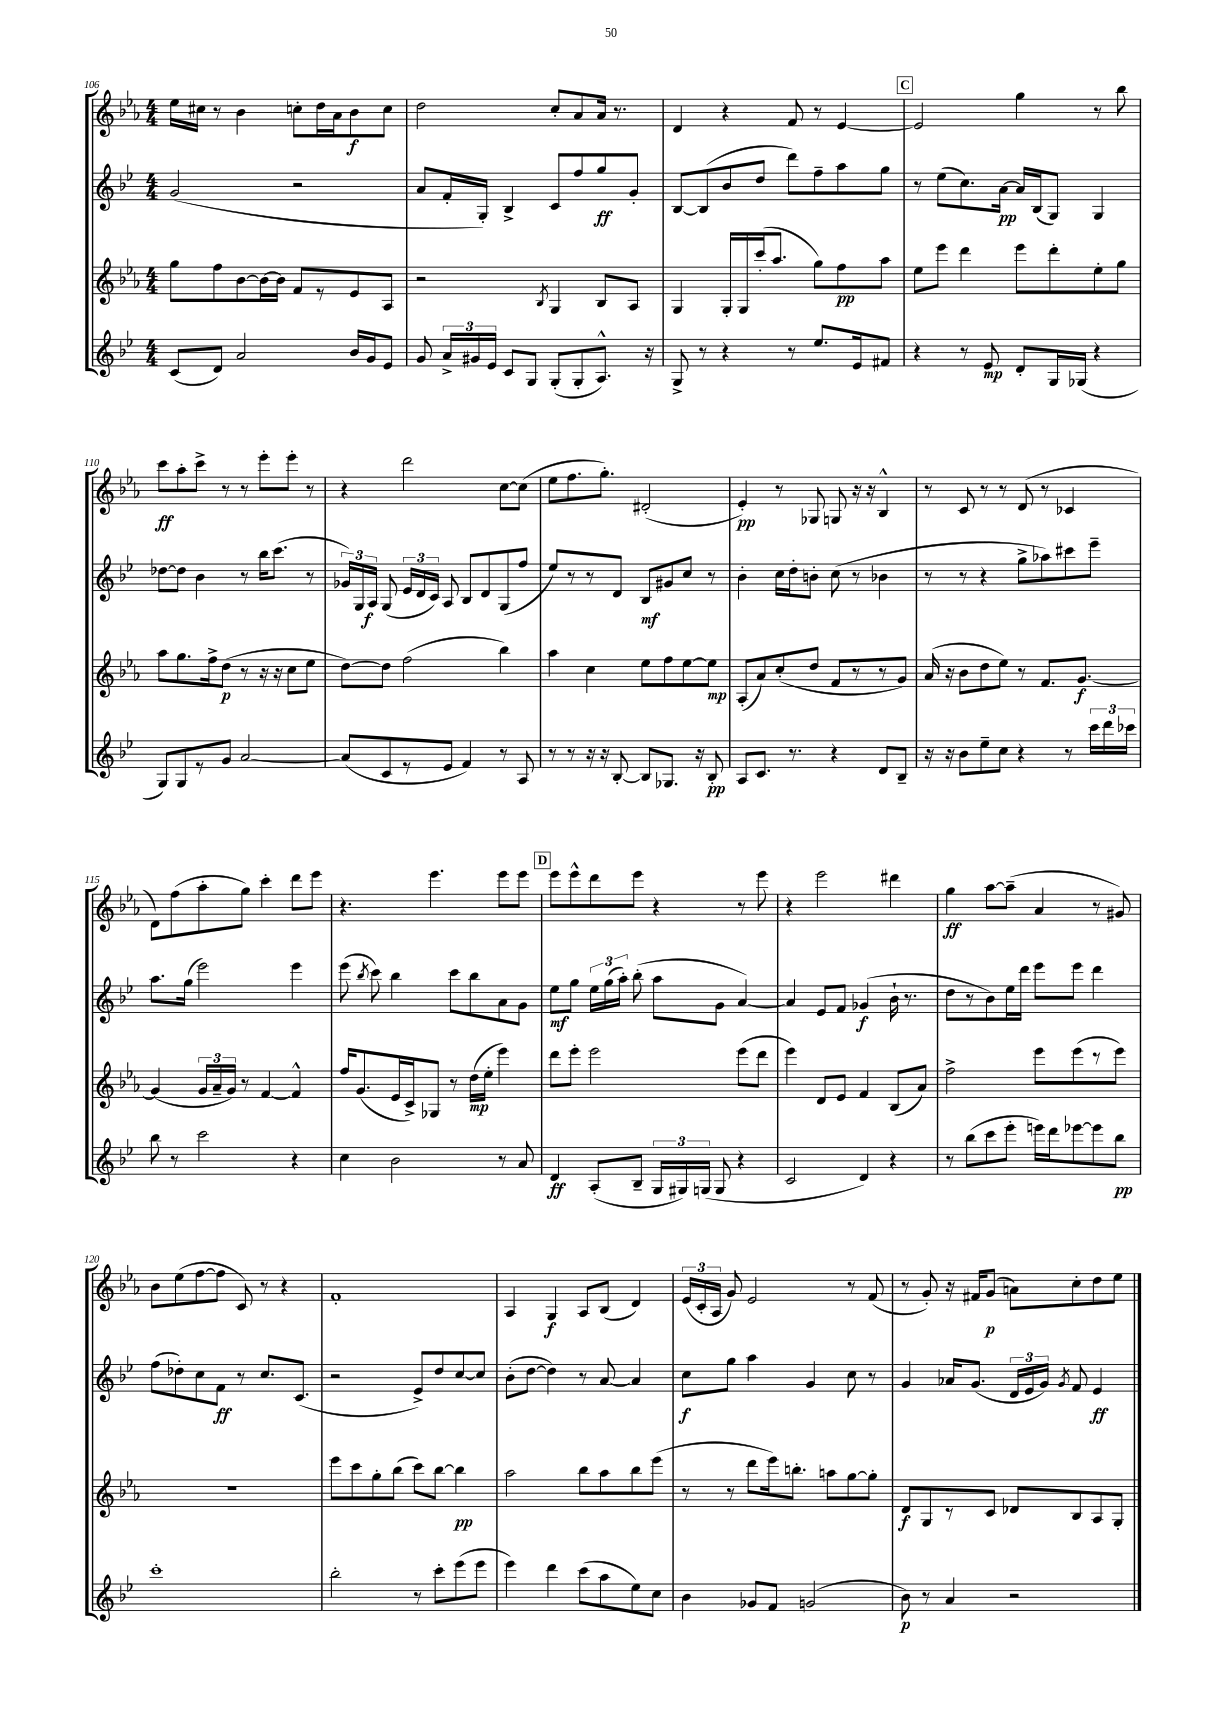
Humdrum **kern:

**kern	**dynam	**kern	**dynam	**kern	**dynam	**kern	**dynam
*part4	*part4	*part3	*part3	*part2	*part2	*part1	*part1
*staff4	*staff4	*staff3	*staff3	*staff2	*staff2	*staff1	*staff1
*clefG2	*	*clefG2	*	*clefG2	*	*clefG2	*
*k[b-e-]	*	*k[b-e-a-]	*	*k[b-e-]	*	*k[b-e-a-]	*
*M4/4	*	*M4/4	*	*M4/4	*	*M4/4	*
=106	=106	=106	=106	=106	=106	=106	=106
(8c/L	.	8gg\L	.	(2g/	.	16ee-\LL	.
.	.	.	.	.	.	16cc#X\JJ	.
8d/J)	.	8ff\	.	.	.	8r	.
2a/	.	[8b-\	.	.	.	4b-\	.
.	.	16b-\L_	.	.	.	.	.
.	.	16b-\JJ]	.	.	.	.	.
.	.	8f/L	.	2r	.	8ccn'\L	.
.	.	8r	.	.	.	16dd\L	.
.	.	.	.	.	.	16a-\J	.
16b-/LL	.	8e-/	.	.	.	8b-\	f
16g/J	.	.	.	.	.	.	.
8e-/J	.	8A-/J	.	.	.	8cc\J	.
=107	=107	=107	=107	=107	=107	=107	=107
8g/	.	2r	.	8a/L	.	2dd\	.
24a^/LL	.	.	.	16f'/L	.	.	.
24g#X/	.	.	.	.	.	.	.
.	.	.	.	16G'/JJ)	.	.	.
24e-/JJ	.	.	.	.	.	.	.
8c/L	.	.	.	4B-^/	.	.	.
8G/J	.	.	.	.	.	.	.
.	.	8qB-/	.	.	.	.	.
(8G'/L	.	4G/	.	8c/L	.	8cc'/L	.
8G'/	.	.	.	8ff/	.	8a-/	.
8.A^^/J)	.	8B-/L	.	8gg/	ff	16a-/Jk	.
.	.	.	.	.	.	8.r	.
.	.	8A-/J	.	8g'/J	.	.	.
16r	.	.	.	.	.	.	.
=108	=108	=108	=108	=108	=108	=108	=108
8G^/	.	4G/	.	[8B-/L	.	4d/	.
8r	.	.	.	(8B-/]	.	.	.
4r	.	16G'/LL	.	8b-/	.	4r	.
.	.	16G/	.	.	.	.	.
.	.	(16ccc'/J	.	8dd/J	.	.	.
.	.	8.aa-/J	.	.	.	.	.
8r	.	.	.	8ddd\L)	.	8f/	.
8.ee-/L	.	8gg\L)	.	8ff~\	.	8r	.
.	.	8ff\	pp	8aa\	.	[4e-/	.
16e-/k	.	.	.	.	.	.	.
8f#X/J	.	8aa-\J	.	8gg\J	.	.	.
!!LO:REH:place=s1:t=C
=109	=109	=109	=109	=109	=109	=109	=109
4r	.	8ee-\L	.	8r	.	2e-/]	.
.	.	8eee-\J	.	(8ee-\L	.	.	.
8r	.	4ddd\	.	8.cc\)	.	.	.
8e-/	mp	.	.	.	.	.	.
.	.	.	.	[16a\Jk	pp	.	.
8d'/L	.	8eee-\L	.	16a/LL]	.	4gg\	.
.	.	.	.	(16B-/J	.	.	.
16G/L	.	8ddd'\	.	8G/J)	.	.	.
(16G-X/JJ	.	.	.	.	.	.	.
4r	.	8ee-'\	.	4G/	.	8r	.
.	.	8gg\J	.	.	.	8bb-\	.
!!LO:LB:g=z
=110	=110	=110	=110	=110	=110	=110	=110
8G/L)	.	8aa-\L	.	[8dd-X\L	.	8ccc\L	ff
8G/	.	8.gg\	.	8dd-\J]	.	8aa-'\	.
8r	.	.	.	4b-\	.	8ccc^\J	.
.	.	16ff^\k	.	.	.	.	.
8g/J	.	(8dd\J	p	.	.	8r	.
[2a/	.	8r	.	8r	.	8r	.
.	.	16r	.	16bb-\KL	.	8eee-'\L	.
.	.	16r	.	(8.ccc\J	.	.	.
.	.	8cc\L	.	.	.	8eee-'\J	.
.	.	8ee-\J	.	8r	.	8r	.
=111	=111	=111	=111	=111	=111	=111	=111
(8a/L]	.	[8dd\L)	.	24g-X/LL)	.	4r	.
.	.	.	.	24G/	.	.	.
.	.	.	.	24A/JJ	f	.	.
8c/	.	8dd\J]	.	(8G/	.	.	.
8r	.	(2ff\	.	24e-/LL	.	2ddd\	.
.	.	.	.	24d/	.	.	.
.	.	.	.	24c/JJ)	.	.	.
8e-/J	.	.	.	8A/	.	.	.
4f/)	.	.	.	8B-/L	.	.	.
.	.	.	.	8d/	.	.	.
8r	.	4bb-\)	.	(8G/	.	[8cc\L	.
8A/	.	.	.	8ff/J	.	(8cc\J]	.
=112	=112	=112	=112	=112	=112	=112	=112
8r	.	4aa-\	.	8ee-/L)	.	8ee-\L	.
8r	.	.	.	8r	.	8.ff\	.
16r	.	4cc\	.	8r	.	.	.
16r	.	.	.	.	.	8.gg'\J)	.
[8B-'/	.	.	.	8d/J	.	.	.
8B-/L]	.	8ee-\L	.	8B-/L	mf	(2d#X'/	.
8.G-X/J	.	8ff\	.	8g#X/	.	.	.
.	.	[8ee-\	.	8cc/J	.	.	.
16r	.	.	.	.	.	.	.
8B-'/	pp	8ee-\J]	mp	8r	.	.	.
=113	=113	=113	=113	=113	=113	=113	=113
8A/L	.	(8A-'/L	.	4b-'\	.	4e-'/)	pp
8.c/J	.	8a-/)	.	.	.	.	.
.	.	(8cc'/	.	16cc\LL	.	8r	.
8.r	.	.	.	16dd'\J	.	.	.
.	.	8dd/J	.	8bn'\J	.	8G-X/	.
4r	.	8f/L	.	(8cc\	.	8Gn/	.
.	.	8r	.	8r	.	16r	.
.	.	.	.	.	.	16r	.
8d/L	.	8r	.	4b-X\	.	4B-^^/	.
8B-~/J	.	8g/J)	.	.	.	.	.
=114	=114	=114	=114	=114	=114	=114	=114
16r	.	(16a-/	.	8r	.	8r	.
16r	.	16r	.	.	.	.	.
8b-\L	.	8b-\L	.	8r	.	8c/	.
8ee-~\	.	8dd\	.	4r	.	8r	.
8cc\J	.	8ee-\J)	.	.	.	8r	.
4r	.	8r	.	8gg^\L	.	(8d/	.
.	.	8.f/L	.	8aa-X\)	.	8r	.
8r	.	.	.	8ccc#X\	.	4c-X/	.
.	.	[8.g/J	f	.	.	.	.
24ccc\LL	.	.	.	8eee-~\J	.	.	.
24ddd\	.	.	.	.	.	.	.
24ccc-X\JJ	.	.	.	.	.	.	.
!!LO:LB:g=z
=115	=115	=115	=115	=115	=115	=115	=115
8bb-\	.	(4g/]	.	8.aa\L	.	8d\L)	.
8r	.	.	.	.	.	(8ff\	.
.	.	.	.	(16gg\Jk	.	.	.
2ccc\	.	24g/LL	.	2eee-\)	.	8aa-'\	.
.	.	24a-~/	.	.	.	.	.
.	.	24g/JJ)	.	.	.	.	.
.	.	8r	.	.	.	8gg\J)	.
.	.	[4f/	.	.	.	4ccc'\	.
4r	.	4f^^/]	.	4eee-\	.	8ddd\L	.
.	.	.	.	.	.	8eee-\J	.
=116	=116	=116	=116	=116	=116	=116	=116
4cc\	.	16ff/KL	.	(8eee-\	.	4.r	.
.	.	(8.g/	.	.	.	.	.
.	.	.	.	8qbb-/	.	.	.
.	.	.	.	8ccc\)	.	.	.
2b-\	.	16e-/L	.	4bb-\	.	.	.
.	.	16c^/J)	.	.	.	.	.
.	.	8G-X/J	.	.	.	4.eee-\	.
.	.	8r	.	8ccc\L	.	.	.
.	.	(16dd\LL	mp	8bb-\	.	.	.
.	.	16ee-'\JJ	.	.	.	.	.
8r	.	4eee-\)	.	8a\	.	8eee-\L	.
8a/	.	.	.	8g\J	.	8eee-\J	.
!!LO:REH:place=s1:t=D
=117	=117	=117	=117	=117	=117	=117	=117
4d/	ff	8ddd\L	.	8ee-\L	mf	8eee-\L	.
.	.	8eee-'\J	.	8gg\J	.	8eee-^^\	.
(8A'/L	.	2eee-\	.	24ee-\LL	.	8ddd\	.
.	.	.	.	(24gg\	.	.	.
.	.	.	.	24aa'\JJ)	.	.	.
8B-~/J	.	.	.	(8bb-'\	.	8eee-\J	.
24G/LL	.	.	.	8aa\L	.	4r	.
24G#X/)	.	.	.	.	.	.	.
(24Gn/JJ	.	.	.	.	.	.	.
8G/	.	.	.	8g\J	.	.	.
4r	.	(8eee-\L	.	[4a/)	.	8r	.
.	.	8ddd\J	.	.	.	8eee-\	.
=118	=118	=118	=118	=118	=118	=118	=118
2c/	.	4eee-\)	.	4a/]	.	4r	.
.	.	8d/L	.	8e-/L	.	2eee-\	.
.	.	8e-/J	.	8f/J	.	.	.
4d/)	.	4f/	.	(4g-X/	f	.	.
4r	.	(8B-/L	.	16b-`\	.	4ddd#X\	.
.	.	.	.	8.r	.	.	.
.	.	8a-/J)	.	.	.	.	.
=119	=119	=119	=119	=119	=119	=119	=119
8r	.	2ff^\	.	8dd\L	.	4gg\	ff
(8bb-\L	.	.	.	8r	.	.	.
8ccc\	.	.	.	8b-\)	.	[8aa-\L	.
8eee-'\J	.	.	.	16ee-\L	.	(8aa-~\J]	.
.	.	.	.	16ddd\JJ	.	.	.
16eeen\LL)	.	8eee-\L	.	8eee-\L	.	4a-/	.
16ddd\J	.	.	.	.	.	.	.
[8eee-X\	.	(8eee-\	.	8eee-\J	.	.	.
8eee-\]	.	8r	.	4ddd\	.	8r	.
8bb-\J	pp	8eee-\J)	.	.	.	8g#X/)	.
!!LO:LB:g=z
=120	=120	=120	=120	=120	=120	=120	=120
1ccc'	.	1r	.	(8ff\L	.	8b-\L	.
.	.	.	.	8dd-X'\)	.	(8ee-\	.
.	.	.	.	8cc\	.	[8ff\	.
.	.	.	.	8f\J	ff	8ff\J]	.
.	.	.	.	8r	.	8c/)	.
.	.	.	.	8.cc/L	.	8r	.
.	.	.	.	.	.	4r	.
.	.	.	.	(8.c/J	.	.	.
=121	=121	=121	=121	=121	=121	=121	=121
2bb-'\	.	8eee-\L	.	2r	.	1f'	.
.	.	8ccc\	.	.	.	.	.
.	.	8gg'\	.	.	.	.	.
.	.	(8bb-\J	.	.	.	.	.
8r	.	8ccc\L)	.	8e-^/L)	.	.	.
8ccc'\L	.	[8bb-\J	.	8dd/	.	.	.
(8eee-\	.	4bb-\]	pp	[8cc/	.	.	.
8eee-\J	.	.	.	8cc/J]	.	.	.
=122	=122	=122	=122	=122	=122	=122	=122
4eee-\)	.	2aa-\	.	(8b-'\L	.	4A-/	.
.	.	.	.	[8dd\J	.	.	.
4ddd\	.	.	.	4dd\])	.	4G/	f
(8ccc\L	.	8bb-\L	.	8r	.	8A-/L	.
8aa\	.	8aa-\	.	[8a/	.	(8B-/J	.
8ee-\)	.	8bb-\	.	4a/]	.	4d/)	.
8cc\J	.	(8eee-\J	.	.	.	.	.
=123	=123	=123	=123	=123	=123	=123	=123
4b-\	.	8r	.	8cc\L	f	(24e-/LL	.
.	.	.	.	.	.	24c'/	.
.	.	.	.	.	.	24A-/JJ	.
.	.	8r	.	8gg\J	.	8g/)	.
8g-X/L	.	8ddd\L	.	4aa\	.	2e-/	.
8f/J	.	16eee-\k)	.	.	.	.	.
.	.	8.bbn'\J	.	.	.	.	.
(2gn/	.	.	.	4g/	.	.	.
.	.	8aan\L	.	.	.	.	.
.	.	[8gg\	.	8cc\	.	8r	.
.	.	8gg'\J]	.	8r	.	(8f/	.
=124	=124	=124	=124	=124	=124	=124	=124
8b-\)	p	8d/L	f	4g/	.	8r	.
8r	.	8G/	.	.	.	8g'/)	.
4a/	.	8r	.	16a-X/KL	.	16r	.
.	.	.	.	(8.g/J	.	16f#X/KL	.
.	.	8c/J	.	.	.	(8g/J	p
2r	.	8d-X/L	.	24d/LL	.	8an\L)	.
.	.	.	.	24e-/	.	.	.
.	.	.	.	24g/JJ)	.	.	.
.	.	.	.	8qg/	.	.	.
.	.	8B-/	.	8f/	.	8cc'\	.
.	.	8A-/	.	4e-/	ff	8dd\	.
.	.	8G'/J	.	.	.	8ee-\J	.
==	==	==	==	==	==	==	==
*-	*-	*-	*-	*-	*-	*-	*-
